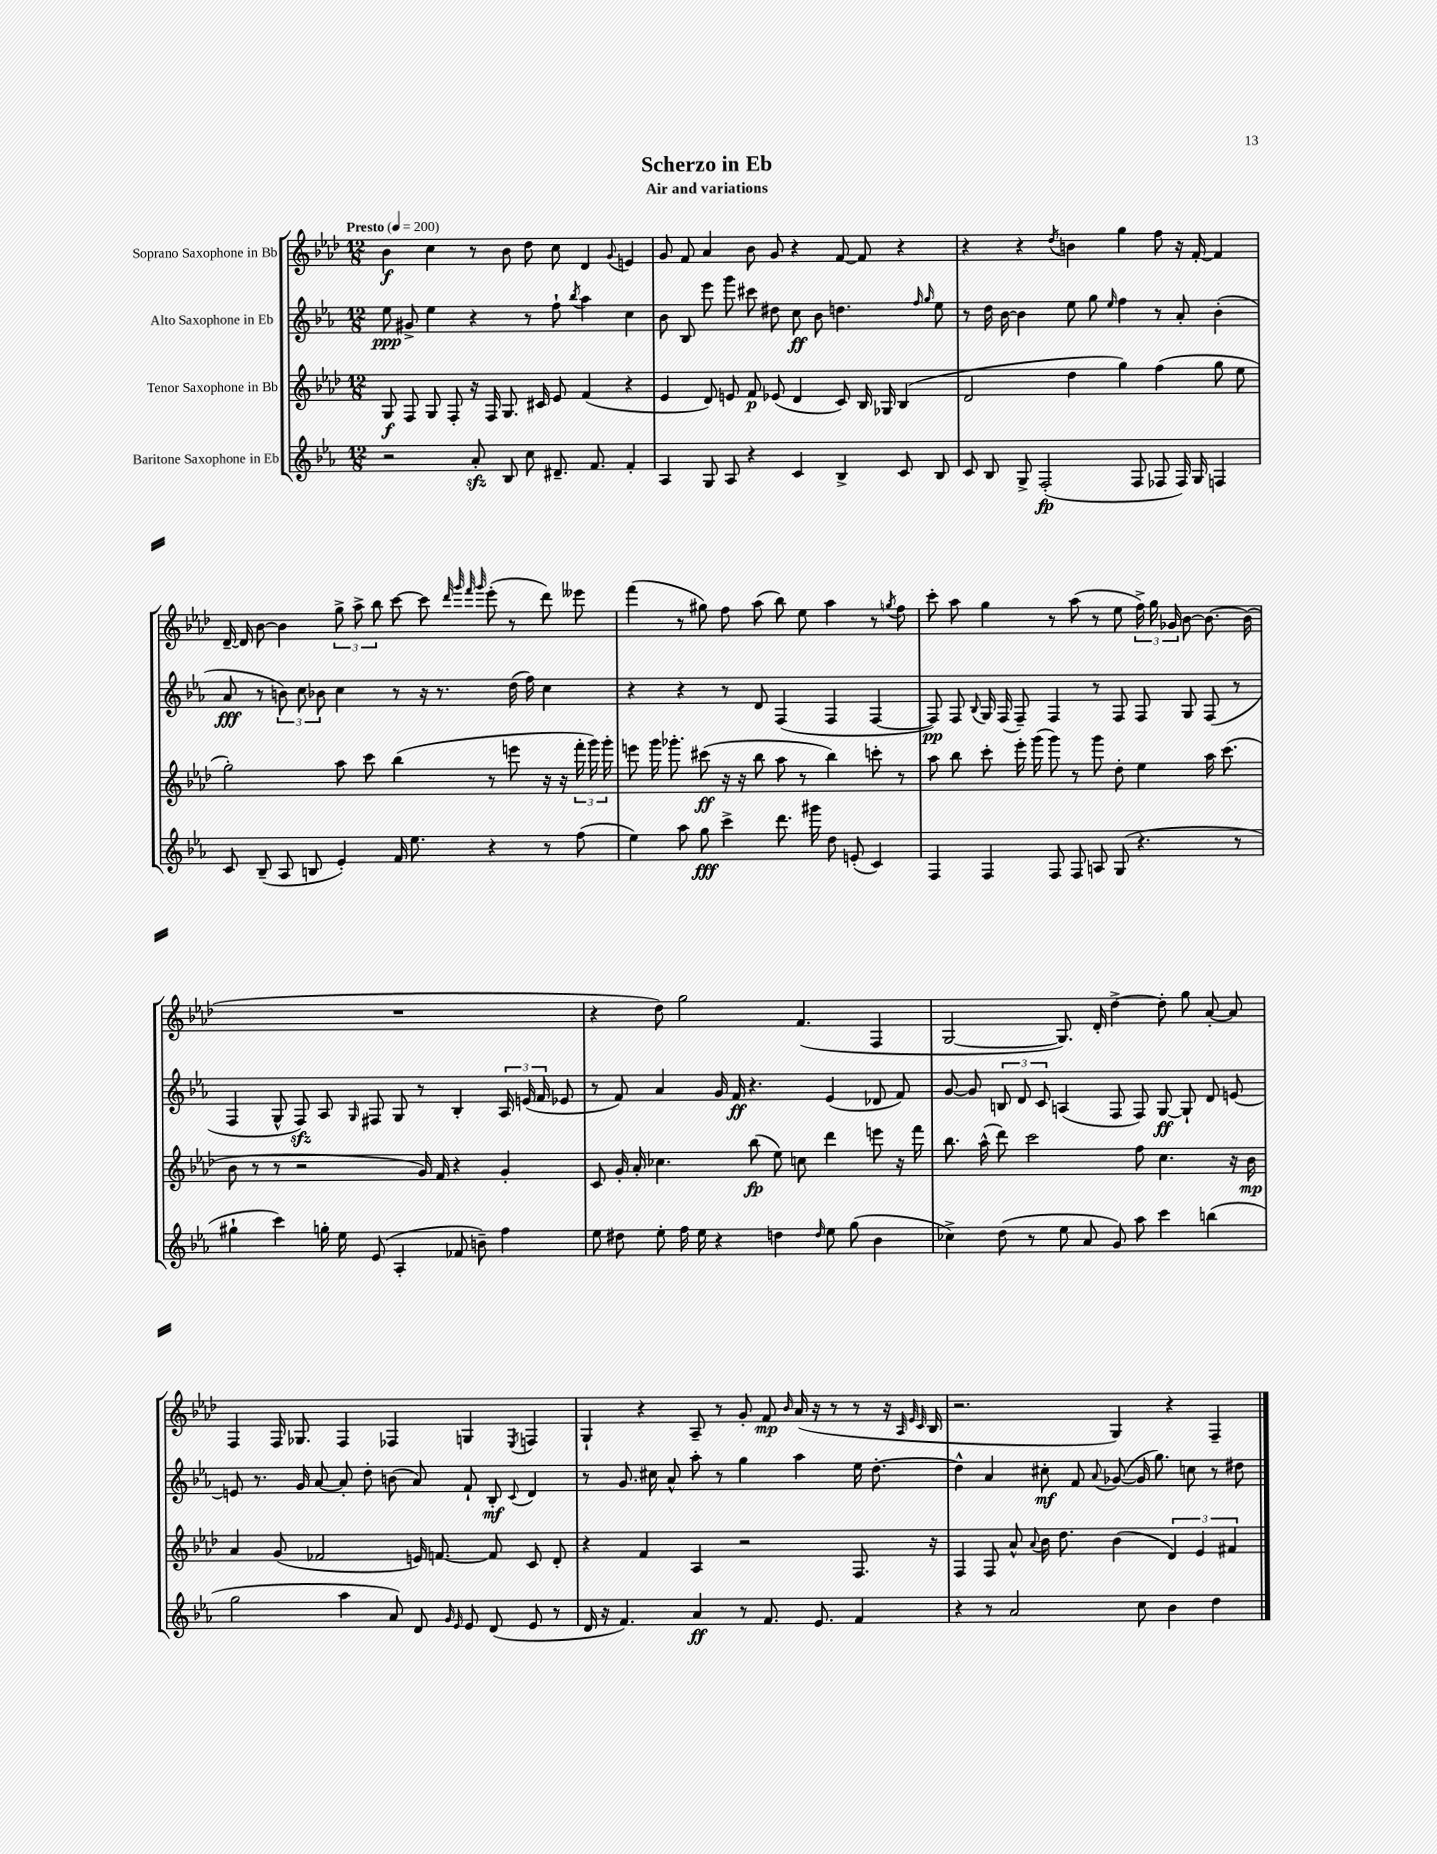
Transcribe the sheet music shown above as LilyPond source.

\header { title = "Scherzo in Eb" subtitle = "Air and variations" }
<<
\new StaffGroup <<
\new Staff = "s0" \with { instrumentName = "Soprano Saxophone in Bb" } {
    \clef treble \key aes \major \numericTimeSignature \time 12/8 \tempo "Presto" 4 = 200
    \autoBeamOff bes'4\f c''4 r8 bes'8 des''8 c''8 des'4 \appoggiatura { g'8 } e'4 |
    g'8 f'8 aes'4 bes'8 g'8 r4 f'8~ f'8 r4 |
    r4 r4 \acciaccatura { des''8 } b'4 g''4 f''8 r16 f'16~-. f'4 |
    des'16~-- des'16 bes'8~ bes'4 \tuplet 3/2 { g''8-> aes''8-> bes''8 } c'''8~ c'''8 \grace { des'''32 g'''32 f'''32 g'''32 } ees'''8-.( r8 des'''8) eeses'''8 |
    f'''4( r8 gis''8) f''8 aes''8( bes''8) ees''8 aes''4 r8 \acciaccatura { g''8 } f''8 |
    c'''8-. aes''8 g''4 r8 aes''8( r8 ees''8 \tuplet 3/2 { f''16->) g''16 ges'16 } bes'8~ bes'8.~ bes'16( |
    R1. |
    r4 des''8) g''2 f'4.( f4 |
    g2~ g8.) des'16-. des''4~-> des''8-. g''8 aes'8~-. aes'8 |
    f4 f16 ges8. f4 fes4 g4 \acciaccatura { ees8 } f4 |
    g4-! r4 aes8-- r8 g'8-. f'8\mp \grace { bes'16 } aes'16( r16 r8 r8 r16 \grace { aes32 ees'32 c'32 } bes16 |
    r2. g4) r4 f4-- \bar "|." |
}
\new Staff = "s1" \with { instrumentName = "Alto Saxophone in Eb" } {
    \clef treble \key ees \major \numericTimeSignature \time 12/8
    \autoBeamOff ees''8\ppp gis'8-> ees''4 r4 r8 f''8-! \acciaccatura { bes''8 } aes''4 c''4 |
    bes'8 bes8 ees'''8 g'''8 cis'''8 dis''8 c''8\ff bes'8 d''4. \grace { f''16 g''16 } ees''8 |
    r8 d''16 bes'16~ bes'4 ees''8 g''8 \grace { ees''16 } f''4 r8 aes'8-. bes'4-.( |
    aes'8\fff r8 \tuplet 3/2 { b'8) c''8 bes'8 } c''4 r8 r16 r8. d''16( f''16) c''4 |
    r4 r4 r8 d'8 f4( f4 f4~ |
    f8\pp) f8 \appoggiatura { bes8 } g16 f16( f8--) f4 r8 f8 f8 g8 f8( r8 |
    f4 g8-^ f8\sfz) aes8 \grace { g16 } fis8 g8 r8 bes4-. \tuplet 3/2 { aes16 e'16( f'16 } ees'8 |
    r8 f'8) aes'4 g'16 f'16\ff r4. ees'4( des'8 f'8) |
    g'8~ g'8 \tuplet 3/2 { b8 d'8 c'8 } a4( f8 f8) g8~\ff g8-! d'8 e'8~ |
    e'8 r8. g'16 aes'8~ aes'8-. d''8-. b'8( aes'8) f'8-! bes8-.\mf \appoggiatura { c'8 } d'4 |
    r8 g'8. cis''16 aes'8-^ aes''8-. r8 g''4 aes''4 ees''16 d''8.~-. |
    d''4-^ aes'4 cis''8-.\mf f'8 \appoggiatura { aes'8 } ges'8~( ges'16 g''8.) c''8 r8 dis''8 \bar "|." |
}
\new Staff = "s2" \with { instrumentName = "Tenor Saxophone in Bb" } {
    \clef treble \key aes \major \numericTimeSignature \time 12/8
    \autoBeamOff g8\f f8 g8 f8-. r16 f16 g8. cis'16 ees'8 f'4( r4 |
    ees'4 des'8) e'8 f'8\p ees'8( des'4 c'8) bes16 ges16 bes4( |
    des'2 des''4 g''4) f''4( g''8 ees''8 |
    g''2-.) aes''8 c'''8 bes''4( r8 e'''8 r16 r16 \tuplet 3/2 { f'''16-. g'''16) g'''16-. } |
    e'''8 g'''16 ges'''8.-. cis'''8\ff( r16 r16 bes''8 aes''8 r8 bes''4) c'''8-. r8 |
    aes''8 bes''8 c'''8-. ees'''16-. g'''16( g'''8) r8 g'''8 des''8-. ees''4 aes''16 c'''8.( |
    bes'8 r8 r8 r2 g'16) f'16 r4 g'4-. |
    c'8 g'16-. aes'16-. ces''4. bes''8\fp( ees''8) c''8 des'''4 e'''8 r16 f'''16 |
    bes''8. aes''16-^( des'''8) c'''2 f''8 c''4. r16 bes'16\mp |
    aes'4 g'8( fes'2 e'16) f'8.~ f'8 c'8 des'8-. |
    r4 f'4 aes4 r2 f8. r16 |
    f4 f8 aes'8-^ \appoggiatura { aes'8 } bes'16 des''8. bes'4( \tuplet 3/2 { des'4) ees'4 fis'4 } \bar "|." |
}
\new Staff = "s3" \with { instrumentName = "Baritone Saxophone in Eb" } {
    \clef treble \key ees \major \numericTimeSignature \time 12/8
    \autoBeamOff r2 aes'8-.\sfz bes8 c''8 dis'8.-- f'8. f'4-. |
    aes4 g8 aes8 r4 c'4 bes4-> c'8 bes8 |
    c'8 bes8 g8-> f2-.\fp( f8 fes8 fes16) g16 f4 |
    c'8 bes8--( aes8 b8 ees'4-.) f'16 ees''8. r4 r8 f''8( |
    ees''4) aes''8 g''8\fff c'''4-> d'''8. gis'''16 d''8 e'8-.( c'4) |
    f4 f4 f8 f8 a8 g8( r4. r8 |
    gis''4-! c'''4) g''16-. ees''16 ees'8( aes4-. fes'8 b'8--) f''4 |
    ees''8 dis''8 ees''8-. f''16 ees''16 r4 d''4 \grace { d''16 } ees''8 g''8( bes'4 |
    ces''4->) d''8( r8 ees''8 aes'8 g'8) aes''8 c'''4 b''4( |
    g''2 aes''4 aes'8) d'8 \grace { g'16 ees'16 } ees'8 d'8( ees'8 r8 |
    d'16 r16 f'4.) aes'4\ff r8 f'8. ees'8. f'4 |
    r4 r8 aes'2 c''8 bes'4 d''4 \bar "|." |
}
>>
>>
\layout { \context { \Score \remove "Bar_number_engraver" } }
